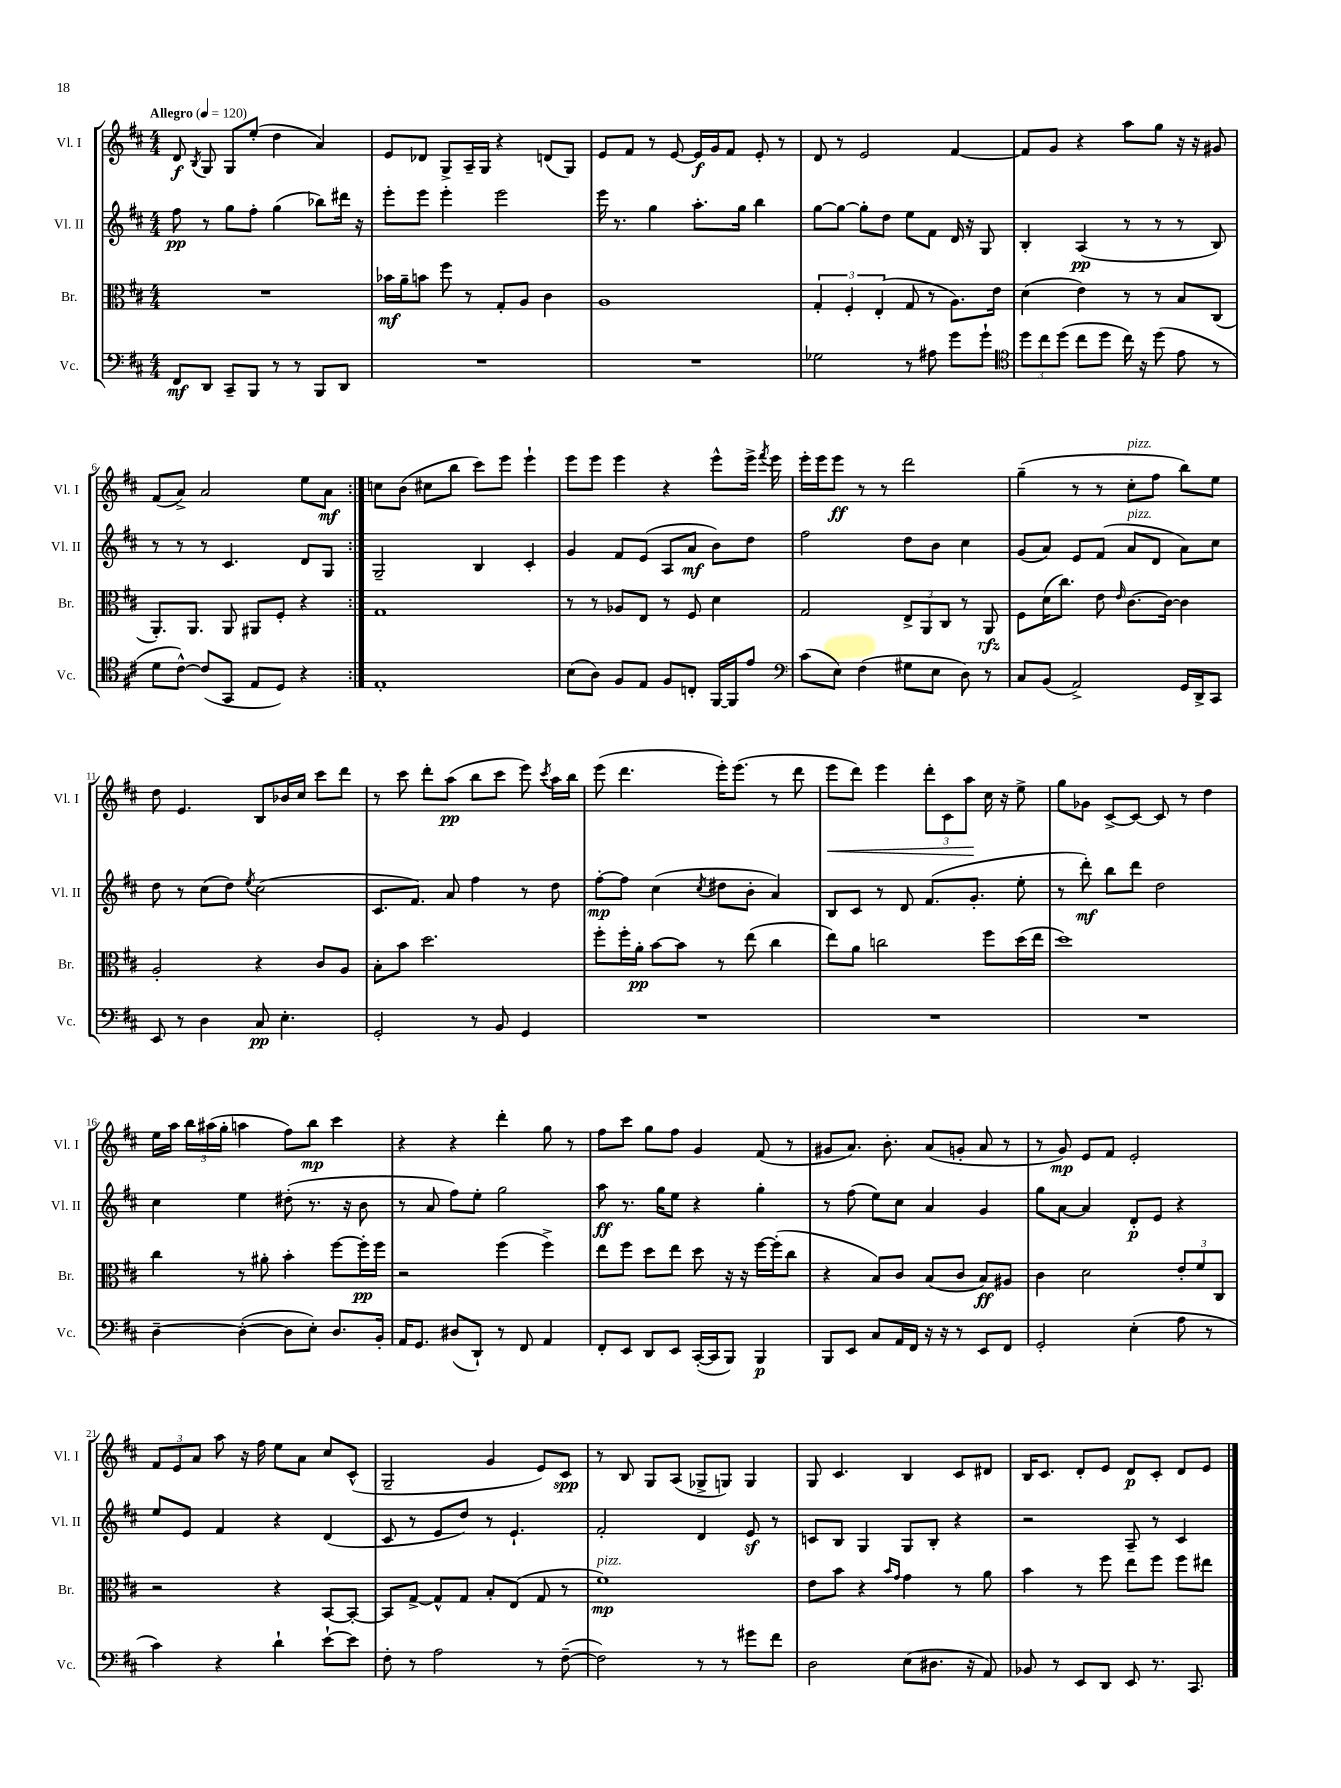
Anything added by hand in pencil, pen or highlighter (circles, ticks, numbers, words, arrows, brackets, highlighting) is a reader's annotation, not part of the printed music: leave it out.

**kern	**kern	**kern	**kern
*staff4	*staff3	*staff2	*staff1
*clefF4	*clefC3	*clefG2	*clefG2
*k[f#c#]	*k[f#c#]	*k[f#c#]	*k[f#c#]
*M4/4	*M4/4	*M4/4	*M4/4
*MM120	*MM120	*MM120	*MM120
8FF#	1r	8ff#	8d
.	.	.	8qB
8DD	.	8r	8G
8CC#~	.	8gg	8G
8BBB	.	8ff#'	(8ee'
8r	.	(4gg	4dd
8r	.	.	.
8BBB	.	8bb-)	4a)
8DD	.	16ddd#	.
.	.	16r	.
=	=	=	=
1r	16b-	8eee'	8e
.	16a~	.	.
.	8b	8eee	8d-
.	8ff#	4eee'	8G^
.	8r	.	16A~
.	.	.	16G
.	8G'	2eee	4r
.	8A	.	.
.	4c#	.	(8d
.	.	.	8G)
=	=	=	=
1r	1A	16eee	8e
.	.	8.r	.
.	.	.	8f#
.	.	4gg	8r
.	.	.	[8e
.	.	8.aa'	16e]
.	.	.	16g
.	.	.	8f#
.	.	16gg	.
.	.	4bb	8e'
.	.	.	8r
=	=	=	=
2G-	6G'	[8gg	8d
.	.	8gg_	8r
.	6F#'	.	.
.	.	8gg']	2e
.	(6E'	.	.
.	.	8dd	.
8r	8G	8ee	.
8A#	8r	8f#	.
8g	8.A)	16d	[4f#
.	.	16r	.
8g`	.	8G	.
.	16e	.	.
=	=	=	=
*clefC4	*	*	*
12dd	(4d	4B'	8f#]
12cc#	.	.	.
.	.	.	8g
(12dd	.	.	.
8cc#	4e)	(4A	4r
8dd	.	.	.
16cc#)	8r	8r	8aa
16r	.	.	.
(8dd	8r	8r	8gg
8e	8B	8r	16r
.	.	.	16r
8r	(8C#	8B)	8g#
=	=	=	=
8d	8.AA')	8r	(8f#
[8c#^^)	.	8r	8a^)
.	8.AA	.	.
(8c#]	.	8r	2a
8GG	8AA	4.c#	.
8E	8AA#	.	.
8D)	8F#'	.	.
4r	4r	8d	8ee
.	.	8G	8a
=:|!	=:|!	=:|!	=:|!
1E'	1G	2G~	8cc
.	.	.	(8b
.	.	.	8cc#
.	.	.	8bb
.	.	4B	8ccc#)
.	.	.	8eee
.	.	4c#'	4eee`
=	=	=	=
(8B	8r	4g	8eee
8A)	8r	.	8eee
8F#	8A-	8f#	4eee
8E	8E	(8e	.
8F#	8r	8A	4r
8C'	8F#	8a	.
[16FF#	4d	8b)	8eee^^
16FF#]	.	.	.
8e	.	8dd	16eee^
.	.	.	8qfff#
.	.	.	16eee
=	=	=	=
*clefF4	*	*	*
(8c#	2G	2ff#	16eee'
.	.	.	16eee
8E)	.	.	8eee
(4F#	.	.	8r
.	.	.	8r
8G#	12E^	8dd	2ddd
.	12AA	.	.
8E	.	8b	.
.	12C#	.	.
8D)	8r	4cc#	.
8r	8AA	.	.
=	=	=	=
8C#	8F#	(8g	(4gg~
(8BB	(16d	8a)	.
.	8.cc#)	.	.
2AA^)	.	8e	8r
.	8e	(8f#	8r
.	16qqe	.	.
.	[8.c#	8a	8cc#'
.	.	8d	8ff#
.	16c#_	.	.
16GG	4c#]	8a)	8bb)
16DD^	.	.	.
8CC#	.	8cc#	8ee
=	=	=	=
8EE	2A'	8dd	8dd
8r	.	8r	4.e
4D	.	(8cc#	.
.	.	8dd)	.
.	.	8qee	.
8C#	4r	(2cc#	8B
4.E'	.	.	16b-
.	.	.	16cc#
.	8c#	.	8ccc#
.	8A	.	8ddd
=	=	=	=
2GG'	8B'	8.c#	8r
.	8b	.	8ccc#
.	.	8.f#)	.
.	2.dd	.	8ddd'
.	.	8a	(8aa
8r	.	4ff#	8bb
8BB	.	.	8ccc#
4GG	.	8r	8eee)
.	.	.	8qccc#
.	.	8dd	16aa
.	.	.	16bb
=	=	=	=
1r	8ff#'	[8ff#'	(8eee
.	16ff#'	8ff#]	4.ddd
.	16a'	.	.
.	[8b	(4cc#	.
.	8b]	.	.
.	.	8qcc#	.
.	8r	8dd#	16eee')
.	.	.	(8.eee
.	(8ee	8b'	.
.	4cc#	4a)	8r
.	.	.	8ddd
=	=	=	=
1r	8ee)	8B	8eee
.	8a	8c#	8ddd)
.	2cc	8r	4eee
.	.	8d	.
.	.	(8.f#	12ddd'
.	.	.	12c#
.	.	.	12aa
.	.	8.g'	.
.	8ff#	.	16cc#
.	.	.	16r
.	(16dd	8ee'	8ee^
.	16ee	.	.
=	=	=	=
1r	1dd)	8r	8gg
.	.	8ddd')	8g-
.	.	8bb	[8c#^
.	.	8ddd	8c#_
.	.	2dd	8c#]
.	.	.	8r
.	.	.	4dd
=	=	=	=
[4D~	4cc#	4cc#	16ee
.	.	.	16aa
.	.	.	24bb
.	.	.	(24aa#
.	.	.	24gg'
(4D'_	8r	4ee	4aa
.	8a#'	.	.
8D]	4b'	(8dd#'	8ff#)
8E')	.	8.r	8bb
8.D	[8ff#	.	4ccc#
.	.	16r	.
.	16ff#']	8b	.
16BB'	16ff#	.	.
=	=	=	=
16AA	2r	8r	4r
8.GG	.	.	.
.	.	8a	.
(8D#	.	8ff#)	4r
8DD`)	.	8ee'	.
8r	(4ff#	2gg	4ddd'
8FF#	.	.	.
4AA	4ff#^)	.	8gg
.	.	.	8r
=	=	=	=
8FF#'	8ee	8aa	8ff#
8EE	8ff#	8.r	8ccc#
8DD	8dd	.	8gg
.	.	16gg	.
8EE	8ee	8ee	8ff#
([16CC#'	8dd	4r	4g
16CC#]	.	.	.
8BBB)	16r	.	.
.	16r	.	.
4BBB	[16ff#	4gg'	(8f#
.	(16ff#']	.	.
.	8cc#	.	8r
=	=	=	=
8BBB	4r	8r	8g#
8EE	.	(8ff#	8.a)
8C#	8B)	8ee)	.
.	.	.	8.b'
16AA	8c#	8cc#	.
16FF#	.	.	.
16r	(8B	4a	(8a
16r	.	.	.
8r	8c#	.	8g'
8EE	8B)	4g	8a
8FF#	8A#	.	8r
=	=	=	=
2GG'	4c#	8gg	8r
.	.	[8a	8g)
.	2d	4a]	8e
.	.	.	8f#
(4E'	.	8d'	2e'
.	.	8e	.
8A	12e'	4r	.
.	12f#	.	.
8r	.	.	.
.	12C#	.	.
=	=	=	=
4c#)	2r	8ee	12f#
.	.	.	12e
.	.	8e	.
.	.	.	12a
4r	.	4f#	8aa
.	.	.	16r
.	.	.	16ff#
4d`	4r	4r	8ee
.	.	.	8a
[8e`	[8BB	(4d	8cc#
8e]	8BB'_	.	(8c#^^
=	=	=	=
8F#'	8BB]	8c#	2G~
8r	[8G^	8r	.
2A	8G^^]	8e	.
.	8G	8dd)	.
.	8B'	8r	4g
.	(8E	4.e`	.
8r	8G	.	8e)
([8F#~	8r	.	8c#
=	=	=	=
2F#])	1f#)	2f#'	8r
.	.	.	8B
.	.	.	8G
.	.	.	(8A
8r	.	4d	8G-^
8r	.	.	8G)
8g#	.	8e	4G
8f#	.	8r	.
=	=	=	=
2D	8e	8c	8G
.	8b	8B	4.c#
.	4r	4G	.
.	16qqb	.	.
.	16qqg	.	.
(8E	4g	8G	4B
8.D#	.	8B'	.
.	8r	4r	8c#
16r	.	.	.
8AA)	8a	.	8d#
=	=	=	=
8BB-	4b	2r	16B
.	.	.	8.c#
8r	.	.	.
8EE	8r	.	8d'
8DD	8ff#	.	8e
8EE	8ee	8A~	8d
8.r	8ff#	8r	8c#'
.	8ff#	4c#	8d
8.CC#	.	.	.
.	8ee#	.	8e
==	==	==	==
*-	*-	*-	*-
